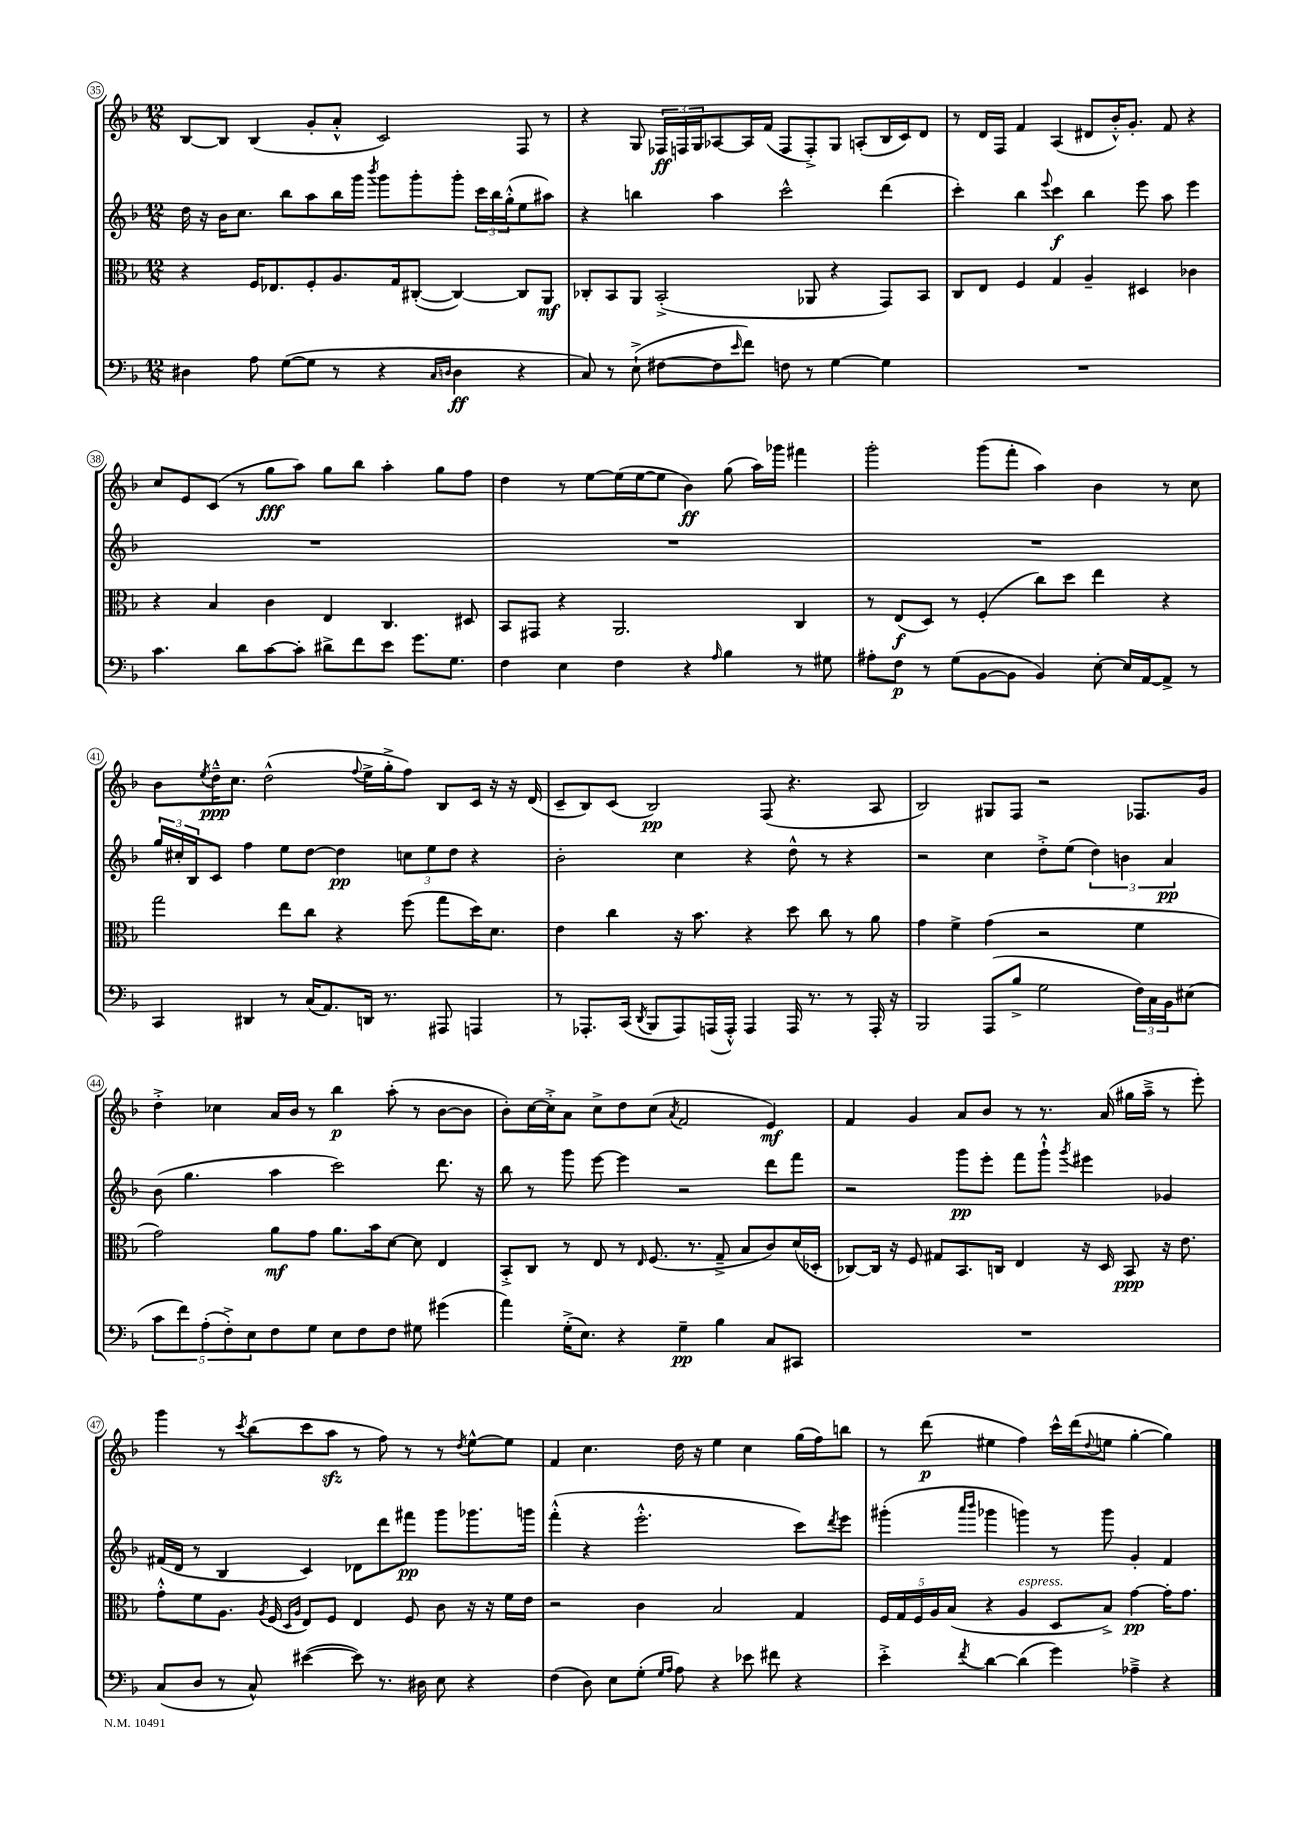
<<
\new StaffGroup <<
\new Staff = "s0" {
    \clef treble \key f \major \numericTimeSignature \time 12/8
    bes8~ bes8 bes4( g'8-. a'8-.-^ c'2) f8 r8 |
    r4 g8 \tuplet 3/2 { fes16\ff f16 g16 } aes8~ aes16 f'16( f8 f8-.->) g8 a8-.( bes16 c'16) d'8 |
    r8 d'16 f16 f'4 a4( dis'8 bes'16-.-^) g'8.-. f'8 r4 |
    c''8 e'8 c'8( r8 g''8\fff a''8) g''8 bes''8 a''4-. g''8 f''8 |
    d''4 r8 e''8~ e''16( e''16~ e''8 bes'4\ff) g''8( a''16) ges'''16 fis'''4 |
    g'''2-. g'''8( f'''8-. a''4) bes'4 r8 c''8 |
    bes'8 \acciaccatura { e''8 } d''16---^\ppp c''8. d''2-^( \appoggiatura { f''8 } e''16-> g''16-.-> f''8) bes8 c'16 r16 r16 d'16( |
    c'8-- bes8) c'8( bes2\pp) f8( r4. a8 |
    bes2) gis8 f8 r2 fes8. g'16 |
    d''4-.-> ces''4 a'16 bes'16 r8 bes''4\p a''8-.( r8 bes'8~ bes'8 |
    bes'8-.) c''16~ c''16-.-> a'8 c''8-> d''8 c''8( \acciaccatura { a'8 } f'2 e'4\mf) |
    f'4 g'4 a'8 bes'8 r8 r8. a'16( gis''16 a''16---> r8 e'''8-.) |
    g'''4 r8 \acciaccatura { c'''8 } bes''8( c'''8 a''8\sfz r8 f''8) r8 r8 \acciaccatura { d''8 } e''8~-^ e''8 |
    f'4 c''4. d''16 r16 e''4 c''4 g''16( f''16) b''8 |
    r8 d'''8\p( eis''4 f''4) c'''16-^ d'''16( \appoggiatura { d''8 } e''8 g''4~-. g''4) \bar "|." |
}
\new Staff = "s1" {
    \clef treble \key f \major \numericTimeSignature \time 12/8
    d''16 r16 bes'16 c''8. bes''8 a''8 bes''16 g'''16 \acciaccatura { bes'''8 } g'''8 g'''8-. g'''8-. \tuplet 3/2 { c'''16 bes''16 g''16-.-^( } e''8 ais''8) |
    r4 b''4 a''4 c'''2-^ d'''4( |
    c'''4-.) bes''4 \appoggiatura { e'''8 } c'''4\f bes''4 e'''8 a''8 e'''4 |
    R1. |
    R1. |
    R1. |
    \tuplet 3/2 { g''16 cis''16-. bes16 } c'8 f''4 e''8 d''8~ d''4\pp \tuplet 3/2 { c''8 e''8 d''8 } r4 |
    bes'2-. c''4 r4 d''8-^ r8 r4 |
    r2 c''4 d''8-.-> e''8( \tuplet 3/2 { d''4) b'4 a'4\pp } |
    bes'8( g''4. a''4 c'''2) d'''8. r16 |
    bes''8 r8 g'''8 e'''8~ e'''4 r2 d'''8 f'''8 |
    r2 g'''8\pp e'''8-. f'''8 g'''8-!-^ \acciaccatura { g'''8 } eis'''4 ges'4 |
    fis'16( d'16 r8 bes4 c'4) des'8 d'''8 fis'''8\pp g'''8 ges'''8. g'''16 |
    f'''4-.-^( r4 e'''2.-.-^ c'''8) \acciaccatura { d'''8 } e'''8 |
    gis'''4-.( \grace { a'''16 bes'''16 } ges'''4 g'''4) r8 g'''8 g'4-. f'4 \bar "|." |
}
\new Staff = "s2" {
    \clef alto \key f \major \numericTimeSignature \time 12/8
    r4 f16 ees8. f8-. a8. g16 cis8~-.( cis4~) cis8 a,8\mf |
    ces8-. bes,8 a,8 bes,2-.->( aes,8 r4 g,8) bes,8 |
    c8 e8 f4 g4 a4-- dis4 ces'4 |
    r4 bes4 c'4 e4 c4. dis8 |
    bes,8 gis,8 r4 a,2. c4 |
    r8 e8\f( d8) r8 f4-.( c''8) d''8 e''4 r4 |
    g''2 e''8 c''8 r4 f''8( g''8 d''16) d'8. |
    e'4 c''4 r16 bes'8. r4 d''8 c''8 r8 a'8 |
    g'4 f'4-> g'4( r2 f'4 |
    g'2) a'8\mf g'8 a'8. bes'16 d'8~ d'8 e4 |
    bes,8-.-> c8 r8 e8 r8 \grace { e16 } f8.( r8. g8---> bes8 c'8) d'16( des16-. |
    ces8~) ces16 r16 f8 gis8 bes,8. c16 e4 r16 d16 bes,8\ppp r16 e'8. |
    g'8-.-^ f'8 a8. \acciaccatura { a8 } f16( \grace { d16 a16 } e8) f8 e4 f8 c'8 r16 r16 f'16 e'16 |
    r2 c'4 bes2 g4 |
    \tuplet 5/4 { f16 g16 f16 a16 bes16( } r4 a4^\markup { \italic "espress." } d8 bes8->) g'4~\pp g'16-. g'8. \bar "|." |
}
\new Staff = "s3" {
    \clef bass \key f \major \numericTimeSignature \time 12/8
    dis4 a8 g8~( g8 r8 r4 \grace { c16 d16 } d4\ff r4 |
    c8) r8 e8-!->( fis8~ fis8 \grace { e'16 } f'8) f8 r8 g4~ g4 |
    R1. |
    c'4. d'8 c'8~ c'8-. dis'8-> f'8 e'8 g'8. g8. |
    f4 e4 f4 r4 \grace { a16 } bes4 r8 gis8 |
    ais8-. f8\p r8 g8( bes,8~ bes,8 bes,4) e8~-. e16 a,16~ a,8-> r8 |
    c,4 dis,4 r8 c16( a,8.) d,16 r8. ais,,8 a,,4 |
    r8 aes,,8.-. c,16( \acciaccatura { d,8 } bes,,8 aes,,8) a,,16( a,,16-.-^) a,,4 a,,16 r8. r8 a,,16-. r16 |
    bes,,2 a,,8( bes8-> g2 \tuplet 3/2 { f16) c16 bes,16 } eis8( |
    \tuplet 5/4 { c'8 f'8) a8-.( f8-.->) e8 } f8 g8 e8 f8 f8 gis8 gis'4( |
    a'4) g16-.->( e8.) r4 g4--\pp bes4 c8 cis,8 |
    R1. |
    c8( d8 r8 c8-^) eis'4~( eis'8) r8. dis16 e8 r4 |
    f4( d8) e8 g8-.( \grace { g16 a16 } a8) r4 ees'8 fis'8 r4 |
    e'4-.-> \acciaccatura { f'8 } d'4~ d'4( g'4) aes4---> r4 \bar "|." |
}
>>
>>
\layout { \context { \Score currentBarNumber = #35 \override BarNumber.stencil = #(make-stencil-circler 0.1 0.3 ly:text-interface::print) } }
